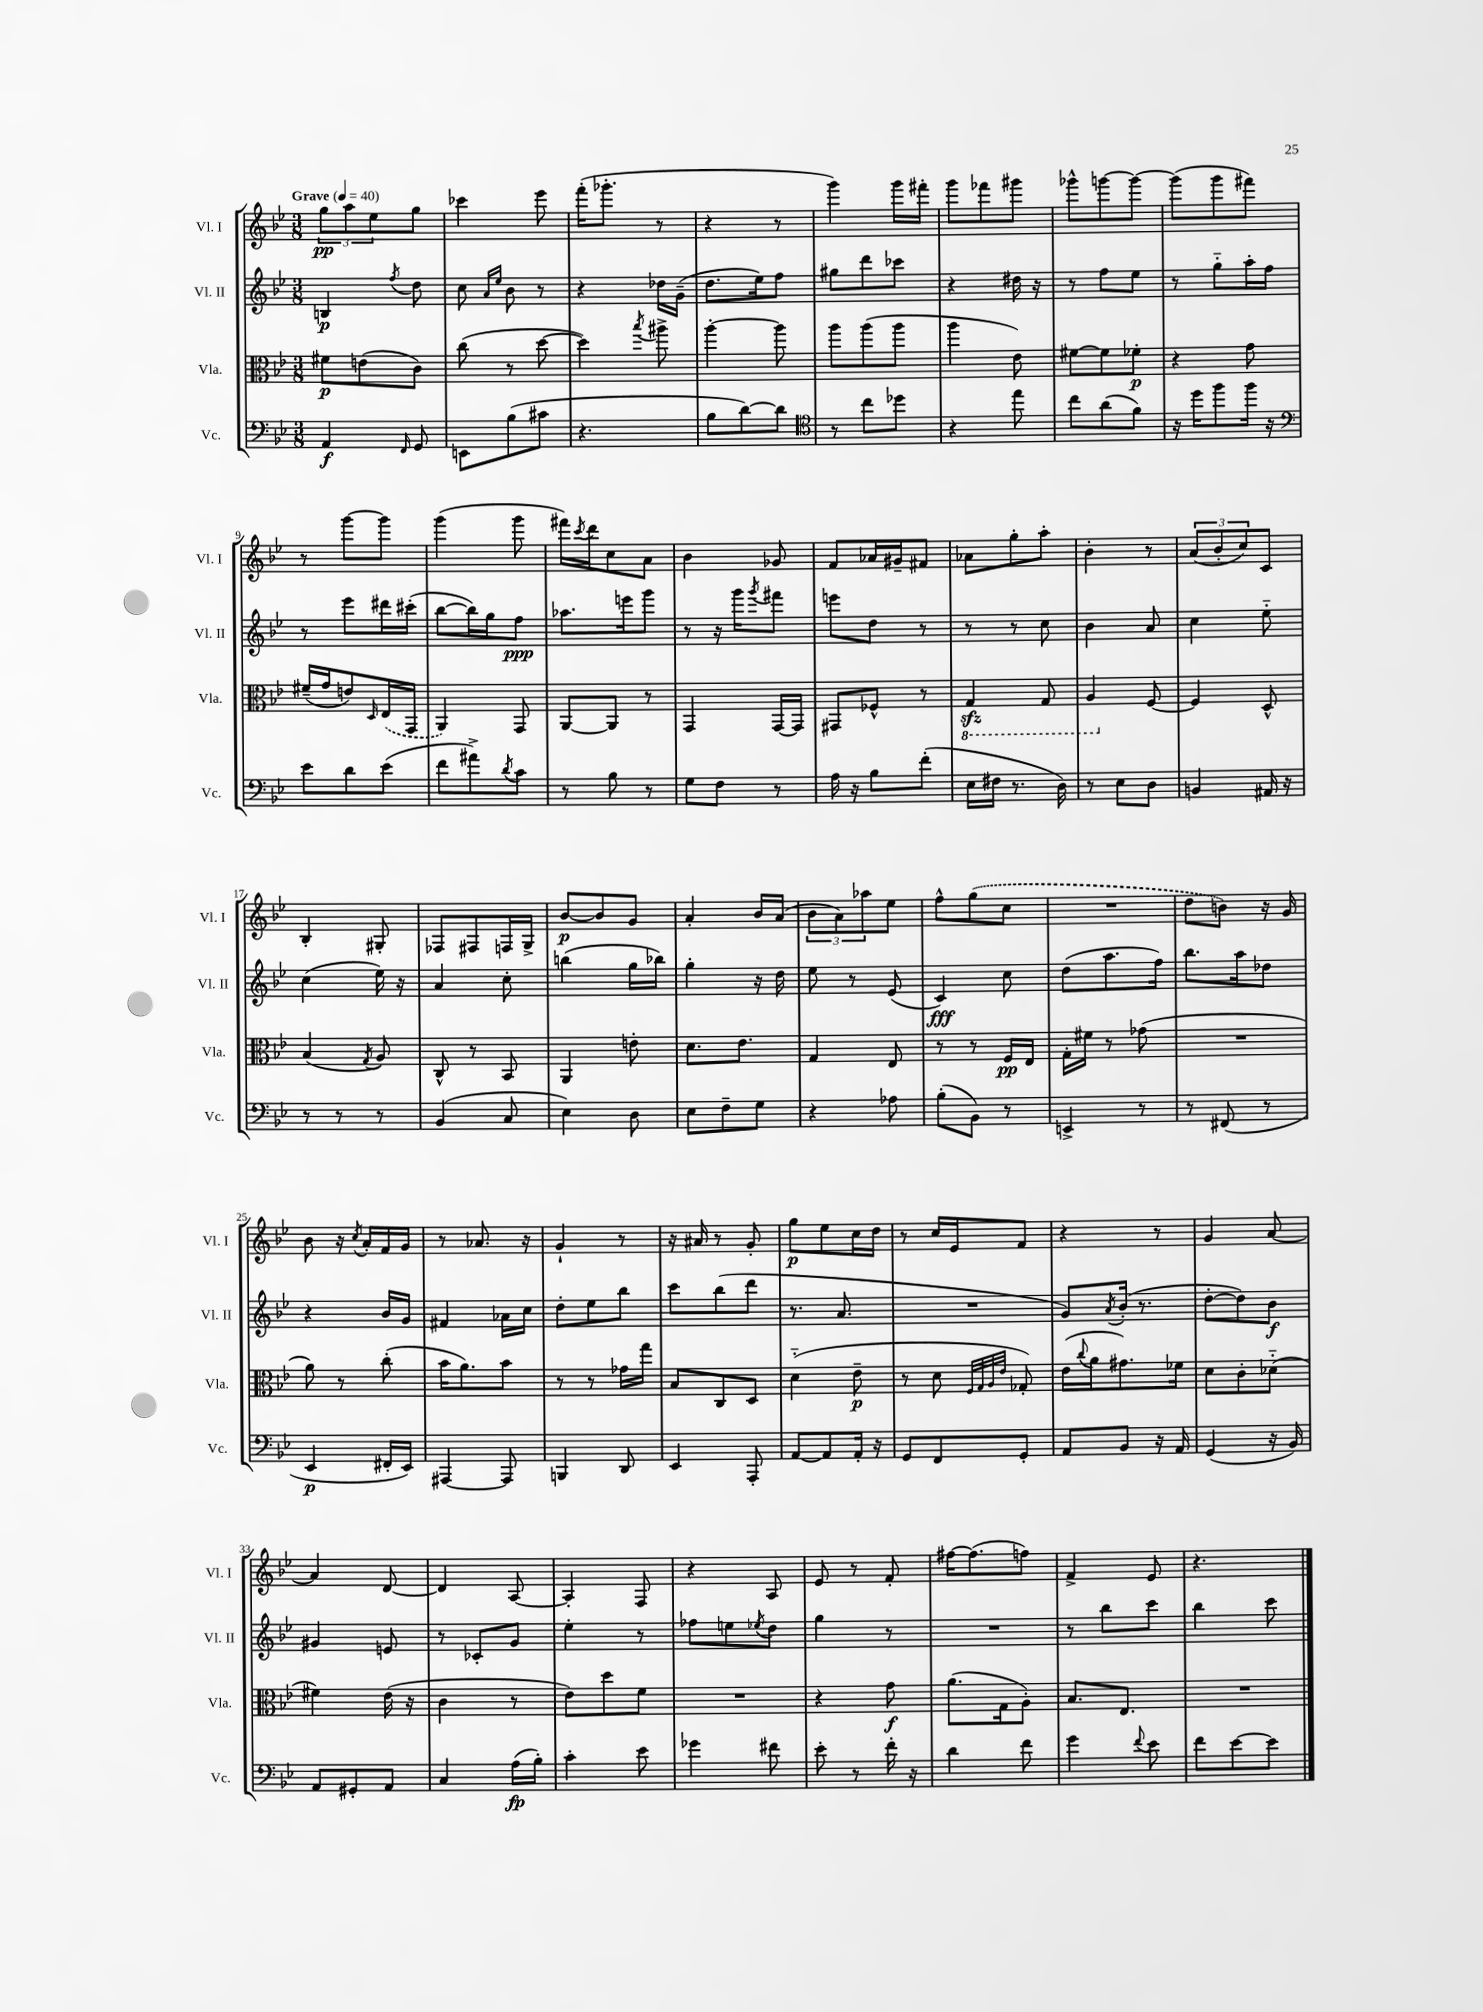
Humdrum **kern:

**kern	**kern	**kern	**kern
*staff4	*staff3	*staff2	*staff1
*clefF4	*clefC3	*clefG2	*clefG2
*k[b-e-]	*k[b-e-]	*k[b-e-]	*k[b-e-]
*M3/8	*M3/8	*M3/8	*M3/8
*MM40	*MM40	*MM40	*MM40
4AA/	8f#\L	4B/	12gg\L
.	.	.	12aa\
.	(8e\	.	.
.	.	.	12ee-\
16qqFF/	.	8qff/	.
8GG/	8c\J)	8dd\	8gg\J
=	=	=	=
8EE\L	(8cc\	8cc\	4ccc-\
.	.	16qqa/LL	.
.	.	16qqee-/JJ	.
(8B-\	8r	8b-\	.
8c#\J	[8dd\	8r	8eee-\
=	=	=	=
4.r	4dd\])	4r	(16fff'\LK
.	.	.	8.ggg-'\J
.	8qbb-/	.	.
.	8aa#^\	16dd-\LL	8r
.	.	(16g~\JJ	.
=	=	=	=
8B-\L	[4aa'\	8.dd\L	4r
[8d\)	.	.	.
.	.	16ee-\k)	.
8d\]J	8aa\]	8ff\J	8r
=	=	=	=
*clefC4	*	*	*
8r	8aa\L	8gg#\L	4ggg\)
8cc\L	(8aa\	8ddd\	.
8dd-\J	8aa\J	8ccc-\J	16ggg\LL
.	.	.	16fff#'\JJ
=	=	=	=
4r	4aa\	4r	8ggg\L
.	.	.	8fff-\
8ee-\	8e-\)	16dd#\	8ggg#\J
.	.	16r	.
=	=	=	=
8cc\L	[8f#\L	8r	8ggg-^^\L
(8a\	8f#\]	8ff\L	[8ggg\
8f\J)	8f-'\J	8ee-\J	8ggg\_J
=	=	=	=
16r	4r	8r	(8ggg\]L
16dd\LK	.	.	.
8ff\	.	8gg'~\L	8ggg\
16ff\Jk	8g\	16aa'\L	8fff#\J)
16r	.	16ff\JJ	.
=	=	=	=
*clefF4	*	*	*
8e-\L	(16f#~/LL	8r	8r
.	16g/J	.	.
8d\	8e/)	8eee-\L	[8ggg\L
.	16qqD/	.	.
(8e-\J	(16E-/L	16ddd#\L	8ggg\]J
.	16GG/JJ	(16ccc#'\JJ	.
=	=	=	=
8f\L	4AA/)	[8bb-\L	(4ggg\
8a#^\)	.	16bb-\]L)	.
.	.	16gg\J	.
8qd/	.	.	.
8c\J	8GG/	8ff\J	8ggg\
=	=	=	=
8r	[8AA/L	8.aa-\L	16fff#\LL)
.	.	.	8qccc/
.	.	.	16ddd\J
8B-\	8AA/]J	.	8cc\
.	.	16eee\k	.
8r	8r	8ggg\J	8a\J
=	=	=	=
8G\L	4GG/	8r	4b-\
8F\J	.	16r	.
.	.	16ggg\LK	.
.	.	8qggg/	.
8r	[16GG/LL	8fff#\J	8g-/
.	16GG/]JJ	.	.
=	=	=	=
16A\	8GG#/L	8eee\L	8f/L
16r	.	.	.
8B-\L	8F-^^/J	8dd\J	16a-/L
.	.	.	16g#~/J
(8f'\J	8r	8r	8f#/J
=	=	=	=
16E-\LL	4GG/	8r	8a-\L
16F#\JJ	.	.	.
8.r	.	8r	8gg'\
.	8GG/	8cc\	8aa'\J
16D\)	.	.	.
=	=	=	=
8r	4AA/	4b-\	4b-'\
8E-\L	.	.	.
8D\J	[8F/	8a/	8r
=	=	=	=
4BB/	4F/]	4cc\	(12a/L
.	.	.	12b-'/
.	.	.	12cc/)
16AA#/	8D^^/	8ee-'~\	8c/J
16r	.	.	.
=	=	=	=
8r	(4B-/	(4cc\	4B-'/
8r	.	.	.
.	8qG/	.	.
8r	8A/)	16ee-\)	8G#'/
.	.	16r	.
=	=	=	=
(4BB-/	8C^^/	4a/	8F-/L
.	8r	.	8F#/
8C/	8BB-/	8cc'\	16F/L
.	.	.	16G^/JJ
=	=	=	=
4E-\)	4AA/	(4bb\	[8b-/L
.	.	.	8b-/]
8D\	8e'\	16gg\LL	8g/J
.	.	16bb-\JJ)	.
=	=	=	=
8E-\L	8.d\L	4gg'\	4a'/
8F~\	.	.	.
.	8.e-\J	.	.
8G\J	.	16r	16b-/LL
.	.	16dd\	(16a/JJ
=	=	=	=
4r	4G/	8ee-\	12b-\L
.	.	.	12a\)
.	.	8r	.
.	.	.	12aa-\
8A-\	8E-/	(8e-/	8ee-\J
=	=	=	=
(8B-'\L	8r	4c/)	8ff^^\L
8BB-\J)	8r	.	(8gg\
8r	16F/LL	8cc\	8cc\J
.	16E-/JJ	.	.
=	=	=	=
4EE^/	16G'\LL	(8dd\L	4.r
.	16f#\JJ	.	.
.	8r	8.aa\	.
8r	(8g-\	.	.
.	.	16ff\Jk)	.
=	=	=	=
8r	4.r	8.bb-\L	8dd\L
(8FF#/	.	.	8b\J)
.	.	16aa\k	.
8r	.	8dd-\J	16r
.	.	.	16g/
=	=	=	=
4EE-/	8a\)	4r	8b-\
.	8r	.	16r
.	.	.	8qcc/
.	.	.	16a'/LL
16FF#'/LL	(8cc'\	16b-/LL	16f/
16EE-/JJ)	.	16g/JJ	16g/JJ
=	=	=	=
[4AAA#/	16b-\LK	4f#/	8r
.	8.a\)	.	.
.	.	.	8.a-/
8AAA#/]	8b-\J	16a-\LL	.
.	.	16cc\JJ	16r
=	=	=	=
4BBB/	8r	8dd'\L	4g`/
.	8r	8ee-\	.
8DD/	16g-\LL	8bb-\J	8r
.	16gg\JJ	.	.
=	=	=	=
4EE-/	8B-/L	8ccc\L	16r
.	.	.	16a#/
.	8C/	(8bb-\	8r
8AAA'/	8D/J	8ddd\J	8g'/
=	=	=	=
[8AA/L	(4d'~\	8.r	8gg\L
8AA/]	.	.	8ee-\
.	.	8.a/	.
16AA'/Jk	8e-~\	.	16cc\L
16r	.	.	16dd\JJ
=	=	=	=
8GG/L	8r	4.r	8r
8FF/	8d\	.	16cc/LL
.	.	.	16e-/J
.	32qqF/LLL	.	.
.	32qqG/	.	.
.	32qqA/	.	.
.	32qqe-/JJJ	.	.
8GG'/J	8G-'/)	.	8f/J
=	=	=	=
8AA/L	(16e-\LL	8g/L)	4r
.	8qqcc/	.	.
.	16a\J	.	.
.	.	8qa/	.
8BB-/J	8.g#\)	(16b-'/Jk	.
.	.	8.r	.
16r	.	.	8r
16AA/	16f-\Jk	.	.
=	=	=	=
(4GG/	8d\L	[8dd'\L	4g/
.	8c'\	8dd\])	.
16r	(8d-'~\J	8b-\J	[8a/
16BB-/)	.	.	.
=	=	=	=
8AA/L	4f#\)	4g#/	4a/]
8GG#'/	.	.	.
8AA/J	(16e-\	8e/	[8d/
.	16r	.	.
=	=	=	=
4C/	4c\	8r	4d/]
.	.	8c-'/L	.
(16A\LL	8r	8g/J	[8A/
16B-'\JJ)	.	.	.
=	=	=	=
4c'\	8e-\L)	4ee-'\	4A'/]
.	8dd\	.	.
8e-\	8f\J	8r	8F/
=	=	=	=
4g-\	4.r	8ff-\L	4r
.	.	8ee\	.
.	.	8qee-/	.
8f#\	.	8dd\J	8A/
=	=	=	=
8e-'\	4r	4gg\	8e-/
8r	.	.	8r
16f'\	8g\	8r	8f'/
16r	.	.	.
=	=	=	=
4d\	(8.a\L	4.r	[16ff#\LK
.	.	.	(8.ff#\]
.	16G\k	.	.
8f\	8A'\J)	.	8ff\J)
=	=	=	=
4g\	8.B-/L	8r	4f^/
.	.	8bb-\L	.
.	8.E-/J	.	.
8qqf/	.	.	.
8e-\	.	8ccc\J	8e-/
=	=	=	=
8f\L	4.r	4bb-\	4.r
[8e-\	.	.	.
8e-\]J	.	8ccc\	.
==	==	==	==
*-	*-	*-	*-
